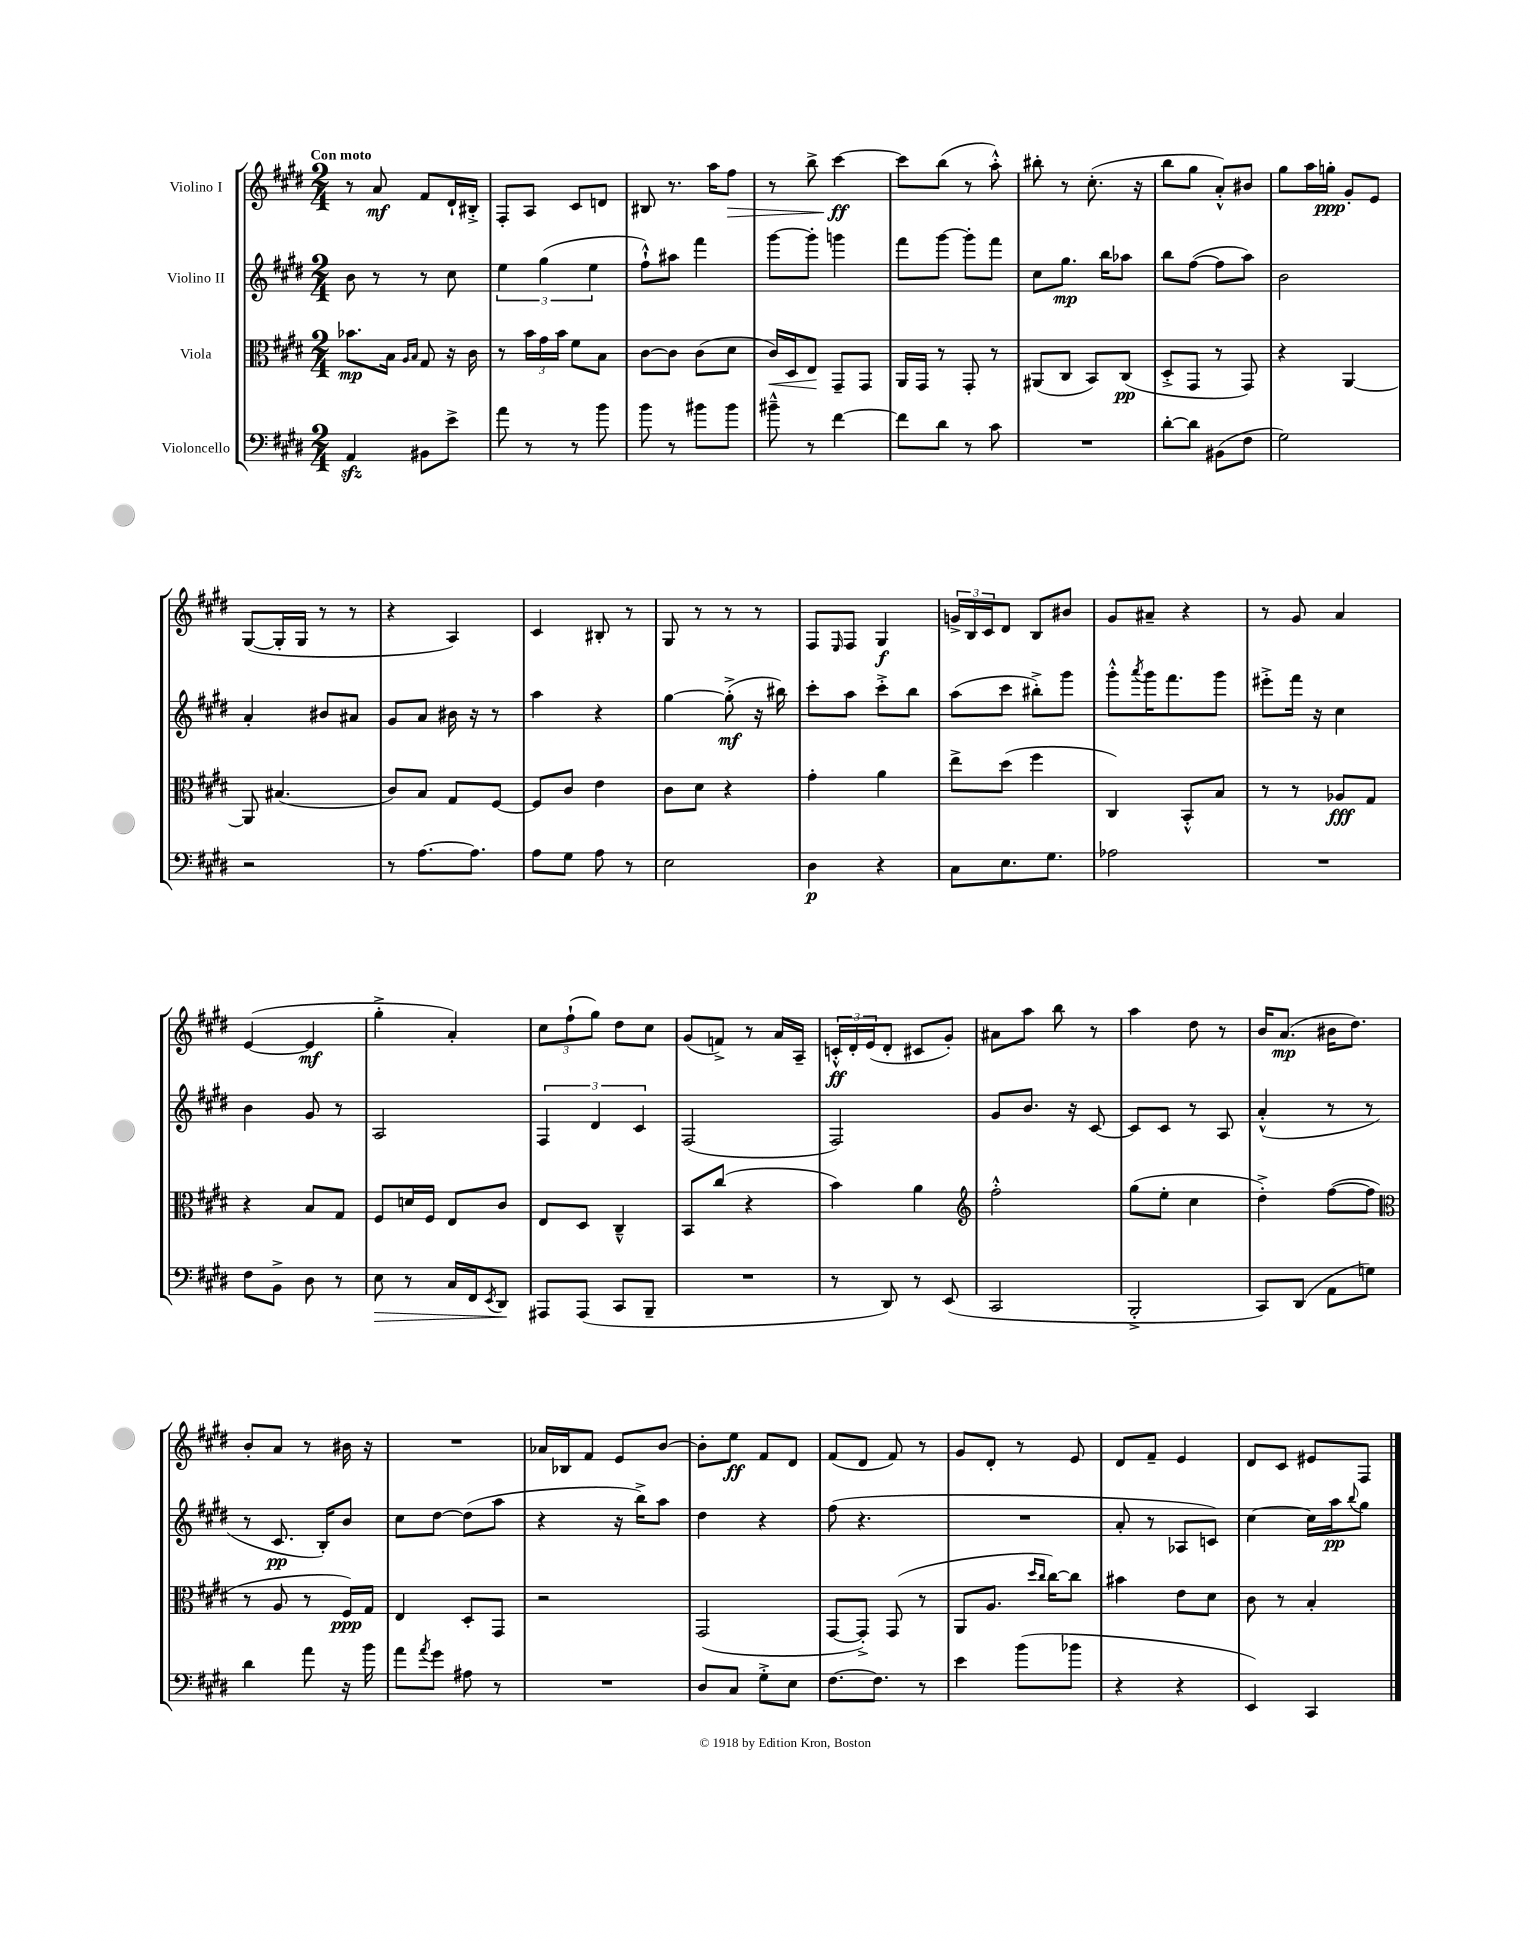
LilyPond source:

<<
\new StaffGroup <<
\new Staff = "s0" \with { instrumentName = "Violino I" } {
    \clef treble \key e \major \numericTimeSignature \time 2/4 \tempo "Con moto"
    r8 a'8\mf fis'8 dis'16-! bis16-.-> |
    fis8-. a8 cis'8 d'8 |
    bis8 r8. a''16 fis''8\> |
    r8 b''8-> cis'''4~\ff\! |
    cis'''8 b''8( r8 a''8-.-^) |
    bis''8-. r8 cis''8.-.( r16 |
    b''8 gis''8 a'8-.-^) bis'8 |
    gis''8 a''16 g''16-.\ppp gis'8-. e'8 |
    gis8~( gis16-. gis16 r8 r8 |
    r4 a4) |
    cis'4 bis8-. r8 |
    gis8 r8 r8 r8 |
    fis8 \grace { e16 } fis8 gis4\f |
    \tuplet 3/2 { g'16-> b16 cis'16 } dis'8 b8 bis'8 |
    gis'8 ais'8-- r4 |
    r8 gis'8 a'4 |
    e'4~( e'4\mf |
    gis''4-.-> a'4-.) |
    \tuplet 3/2 { cis''8 fis''8-!( gis''8) } dis''8 cis''8 |
    gis'8( f'8->) r8 a'16 a16-- |
    \tuplet 3/2 { c'16-.-^\ff dis'16-. e'16( } dis'8-. cis'8 gis'8-.) |
    ais'8 a''8 b''8 r8 |
    a''4 dis''8 r8 |
    b'16 a'8.\mp( bis'16 dis''8.) |
    b'8-. a'8 r8 bis'16 r16 |
    R2 |
    aes'16 bes16 fis'8 e'8 b'8~ |
    b'8-. e''8\ff fis'8 dis'8 |
    fis'8( dis'8 fis'8) r8 |
    gis'8 dis'8-. r8 e'8 |
    dis'8 fis'8-- e'4 |
    dis'8 cis'8 eis'8 fis8 \bar "|." |
}
\new Staff = "s1" \with { instrumentName = "Violino II" } {
    \clef treble \key e \major \numericTimeSignature \time 2/4
    b'8 r8 r8 cis''8 |
    \tuplet 3/2 { e''4 gis''4( e''4 } |
    fis''8-!-^) ais''8 fis'''4 |
    gis'''8~ gis'''8-. g'''4 |
    fis'''8 gis'''8~ gis'''8-. fis'''8 |
    cis''8 gis''8.\mp b''16 aes''8 |
    b''8 fis''8~( fis''8 a''8) |
    b'2 |
    a'4-. bis'8 ais'8 |
    gis'8 a'8 bis'16 r16 r8 |
    a''4 r4 |
    gis''4~ gis''8-.->\mf( r16 bis''16) |
    cis'''8-. a''8 cis'''8-.-> b''8 |
    a''8( cis'''8 bis''8-.->) gis'''8 |
    gis'''8-.-^ \acciaccatura { a'''8 } gis'''16 fis'''8. gis'''8 |
    eis'''8-.-> fis'''16 r16 cis''4 |
    b'4 gis'8 r8 |
    a2 |
    \tuplet 3/2 { fis4 dis'4 cis'4 } |
    fis2( |
    fis2) |
    gis'8 b'8. r16 cis'8~ |
    cis'8 cis'8 r8 a8 |
    a'4-.-^( r8 r8 |
    r8 cis'8.\pp b16-.) b'8 |
    cis''8 dis''8~ dis''8( a''8 |
    r4 r16 b''16->) a''8 |
    dis''4 r4 |
    fis''8( r4. |
    R2 |
    a'8-. r8 aes8 c'8) |
    cis''4~ cis''16 a''16\pp \appoggiatura { b''8 } gis''8 \bar "|." |
}
\new Staff = "s2" \with { instrumentName = "Viola" } {
    \clef alto \key e \major \numericTimeSignature \time 2/4
    bes'8.\mp b16 \grace { a16 b16 } gis8 r16 cis'16 |
    r8 \tuplet 3/2 { b'16 gis'16 b'16 } fis'8 b8 |
    cis'8~ cis'8 cis'8( dis'8 |
    cis'16\<) dis16 e8\! gis,8-- gis,8 |
    a,16 gis,16 r8 gis,8-. r8 |
    ais,8( cis8 b,8) cis8\pp( |
    dis8-.-> gis,8 r8 gis,8) |
    r4 a,4~ |
    a,8 bis4.( |
    cis'8) b8 gis8 fis8~ |
    fis8 cis'8 e'4 |
    cis'8 dis'8 r4 |
    gis'4-. a'4 |
    e''8-> dis''8( fis''4 |
    cis4) b,8-.-^ b8 |
    r8 r8 aes8\fff gis8 |
    r4 b8 gis8 |
    fis8 d'16 fis16 e8 cis'8 |
    e8 dis8 cis4---^ |
    b,8 cis''8( r4 |
    b'4) a'4 |
    \clef treble fis''2-.-^ |
    gis''8( e''8-. cis''4 |
    dis''4-.->) fis''8~( fis''8 |
    \clef alto r8 a8 r8 fis16\ppp) gis16 |
    e4 dis8-. gis,8 |
    r2 |
    gis,2( |
    gis,8~ gis,8-.->) gis,8( r8 |
    a,8 a8. \grace { dis''16 cis''16 } cis''16~) cis''8 |
    bis'4 e'8 dis'8 |
    cis'8 r8 b4-. \bar "|." |
}
\new Staff = "s3" \with { instrumentName = "Violoncello" } {
    \clef bass \key e \major \numericTimeSignature \time 2/4
    a,4\sfz bis,8 e'8-> |
    a'8 r8 r8 b'8 |
    b'8 r8 bis'8 bis'8 |
    bis'8---^ r8 fis'4~ |
    fis'8 dis'8 r8 cis'8 |
    R2 |
    dis'8~-. dis'8 bis,8( fis8 |
    gis2) |
    r2 |
    r8 a8.~ a8. |
    a8 gis8 a8 r8 |
    e2 |
    dis4\p r4 |
    cis8 e8. gis8. |
    aes2 |
    R2 |
    fis8 b,8-> dis8 r8 |
    e8\> r8 cis16 fis,16 \acciaccatura { e,8 } dis,8\! |
    ais,,8 ais,,8( cis,8 b,,8-- |
    R2 |
    r8 dis,8) r8 e,8( |
    cis,2 |
    b,,2-.-> |
    cis,8) dis,8( a,8 g8) |
    dis'4 a'8 r16 b'16 |
    a'8 \acciaccatura { a'8 } gis'8 ais8 r8 |
    R2 |
    dis8 cis8 gis8-.-> e8 |
    fis8.~ fis8. r8 |
    e'4 b'8( bes'8 |
    r4 r4 |
    e,4) cis,4 \bar "|." |
}
>>
>>
\layout { \context { \Score \remove "Bar_number_engraver" } }
